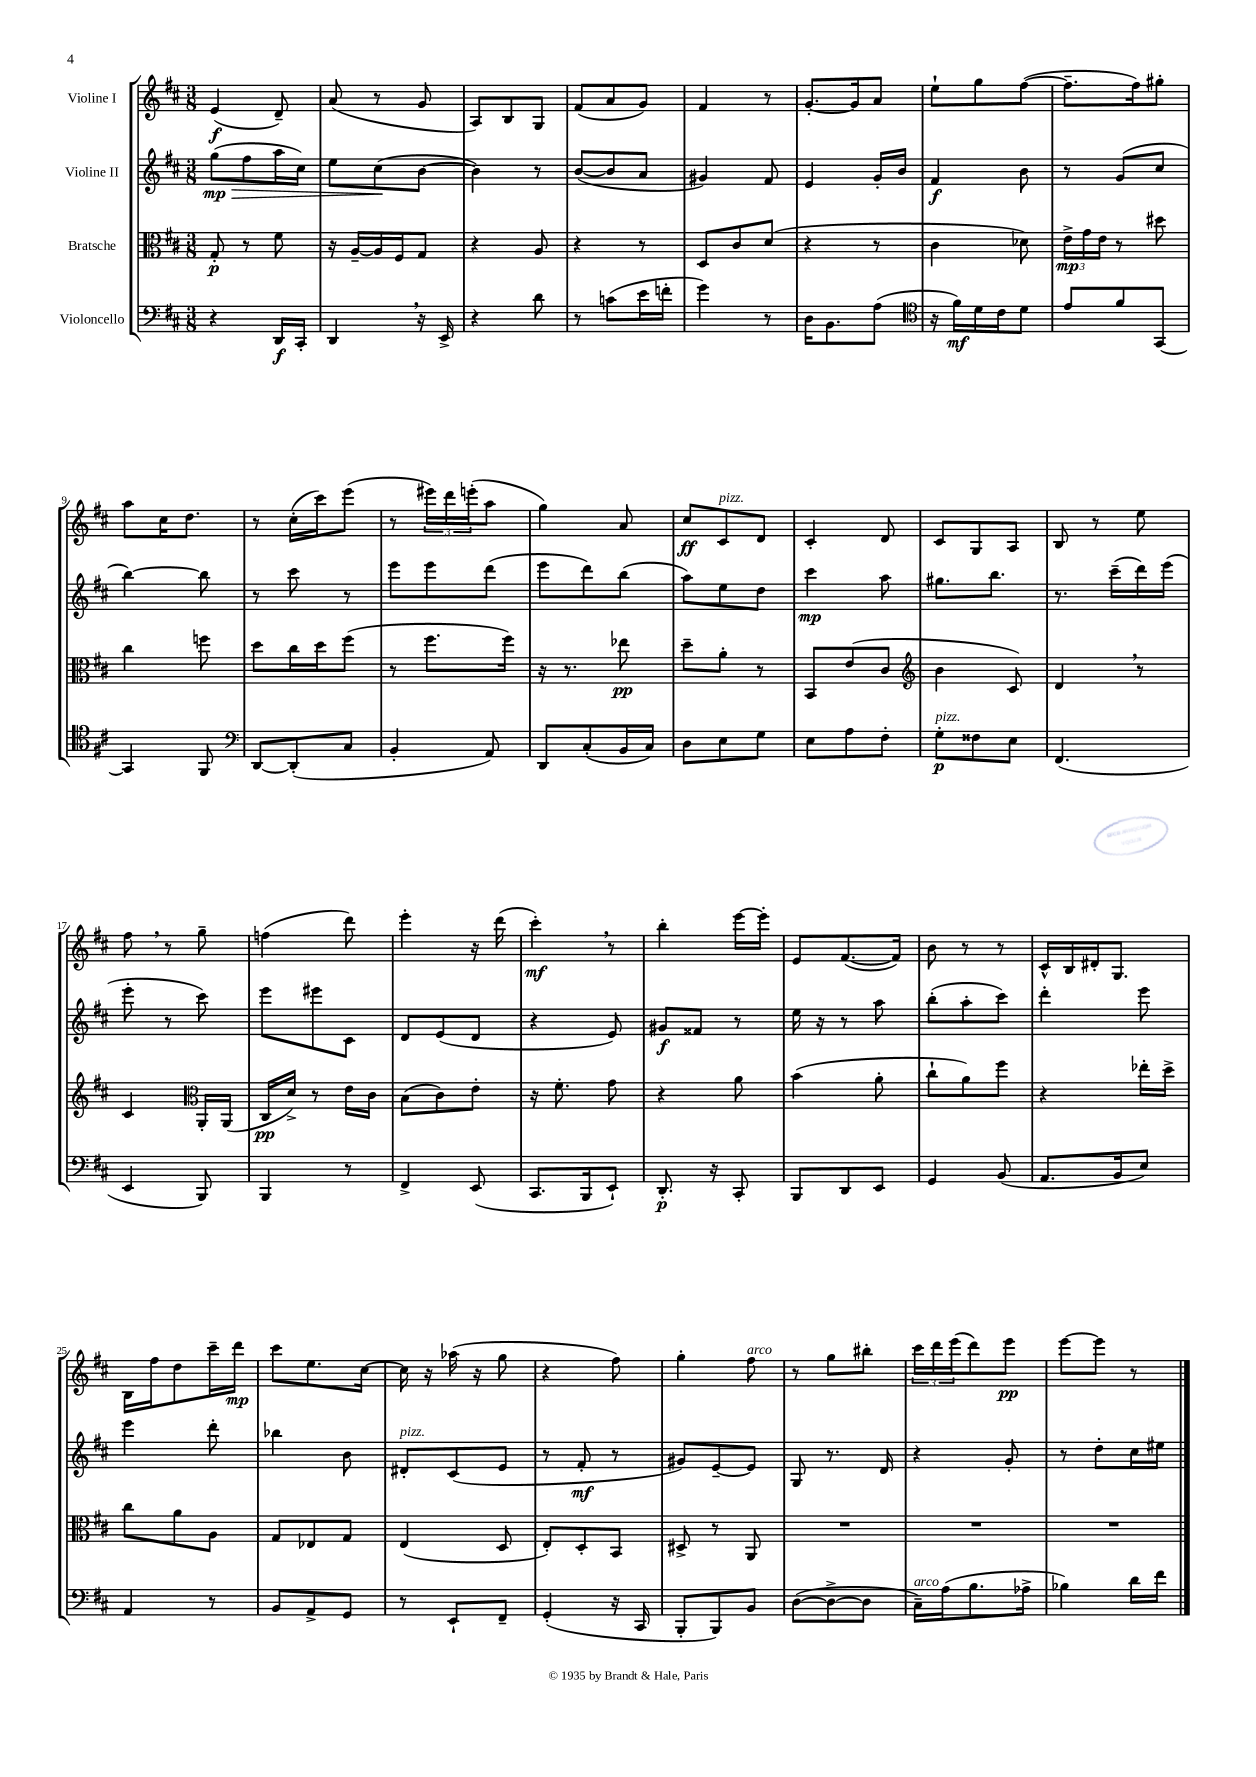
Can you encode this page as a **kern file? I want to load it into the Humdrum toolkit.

**kern	**dynam	**kern	**dynam	**kern	**dynam	**kern	**dynam
*part4	*part4	*part3	*part3	*part2	*part2	*part1	*part1
*staff4	*staff4	*staff3	*staff3	*staff2	*staff2	*staff1	*staff1
*I"Violoncello	*	*I"Bratsche	*	*I"Violine II	*	*I"Violine I	*
*clefF4	*	*clefC3	*	*clefG2	*	*clefG2	*
*k[f#c#]	*	*k[f#c#]	*	*k[f#c#]	*	*k[f#c#]	*
*M3/8	*	*M3/8	*	*M3/8	*	*M3/8	*
=1	=1	=1	=1	=1	=1	=1	=1
!	!	!	!	!	!LO:HP:b	!	!
4r	.	8G'/	p	(8gg\L	> mp	(4e/	f
.	.	8r	.	8ff#\	.	.	.
16DD/LL	f	8f#\	.	16aa\L	.	8d~/)	.
16CC#'/JJ	.	.	.	16cc#\JJ)	.	.	.
=2	=2	=2	=2	=2	=2	=2	=2
4DD,/	.	16r	.	8ee\L	.	(8a/	.
.	.	[16A~/LL	.	.	.	.	.
.	.	16A/]	.	(8cc#\	.	8r	.
.	.	16F#/J	.	.	.	.	.
16r	.	8G/J	.	[8b\J	]	8g/	.
16EE^/	.	.	.	.	.	.	.
=3	=3	=3	=3	=3	=3	=3	=3
4r	.	4r	.	4b\])	.	8A/L)	.
.	.	.	.	.	.	8B/	.
8d\	.	8A/	.	8r	.	8G/J	.
=4	=4	=4	=4	=4	=4	=4	=4
8r	.	4r	.	([8b/L	.	(8f#/L	.
(8cn\L	.	.	.	8b/]	.	8a/	.
16e\L	.	8r	.	8a/J	.	8g/J)	.
16fn'\JJ	.	.	.	.	.	.	.
=5	=5	=5	=5	=5	=5	=5	=5
4g\)	.	8D/L	.	4g#X/)	.	4f#/	.
.	.	8c#/	.	.	.	.	.
8r	.	(8d/J	.	8f#/	.	8r	.
=6	=6	=6	=6	=6	=6	=6	=6
16D\KL	.	4r	.	4e/	.	[8.g'/L	.
8.BB\	.	.	.	.	.	.	.
.	.	.	.	.	.	16g/k]	.
(8A\J	.	8r	.	16g'/LL	.	8a/J	.
.	.	.	.	16b/JJ	.	.	.
=7	=7	=7	=7	=7	=7	=7	=7
*clefC4	*	*	*	*	*	*	*
16r	.	4c#\	.	4f#/	f	8ee`\L	.
16f#\LL)	mf	.	.	.	.	.	.
16d\	.	.	.	.	.	8gg\	.
16c#\J	.	.	.	.	.	.	.
8d\J	.	8d-X\)	.	8b\	.	([8ff#\J	.
=8	=8	=8	=8	=8	=8	=8	=8
8e/L	.	24e^\LL	mp	8r	.	8.ff#~\L]	.
.	.	24g\	.	.	.	.	.
.	.	24e\JJ	.	.	.	.	.
8f#/	.	8r	.	(8g/L	.	.	.
.	.	.	.	.	.	16ff#\k)	.
[8GG/J	.	8dd#X\	.	8cc#/J	.	8gg#X'\J	.
!!LO:LB:g=z
=9	=9	=9	=9	=9	=9	=9	=9
4GG/]	.	4cc#\	.	[4bb\)	.	8aa\L	.
.	.	.	.	.	.	16cc#\K	.
.	.	.	.	.	.	8.dd\J	.
8FF#/	.	8ffn\	.	8bb\]	.	.	.
=10	=10	=10	=10	=10	=10	=10	=10
*clefF4	*	*	*	*	*	*	*
[8DD/L	.	8dd\L	.	8r	.	8r	.
(8DD'/]	.	16cc#\L	.	8ccc#\	.	(16cc#'\LL	.
.	.	16dd\J	.	.	.	16ccc#\J)	.
8C#/J	.	(8ff#\J	.	8r	.	(8eee\J	.
=11	=11	=11	=11	=11	=11	=11	=11
4BB'/	.	8r	.	8eee\L	.	8r	.
.	.	8.ff#\L	.	8eee\	.	24eee#X\LL)	.
.	.	.	.	.	.	24ddd\	.
.	.	.	.	.	.	(24eeen'\J	.
8AA/)	.	.	.	(8ddd\J	.	8aa\J	.
.	.	16ff#\Jk)	.	.	.	.	.
=12	=12	=12	=12	=12	=12	=12	=12
8DD/L	.	16r	.	8eee\L	.	4gg\)	.
.	.	8.r	.	.	.	.	.
(8C#'/	.	.	.	8ddd\)	.	.	.
16BB/L	.	8ee-X\	pp	(8bb\J	.	8a/	.
16C#/JJ)	.	.	.	.	.	.	.
=13	=13	=13	=13	=13	=13	=13	=13
8D\L	.	8dd~\L	.	8aa\L)	.	8cc#/L	ff
!	!	!	!	!	!	!LO:TX:a:i:t=pizz.	!
8E\	.	8a'\J	.	8ee\	.	8c#/	.
8G\J	.	8r	.	8dd\J	.	8d/J	.
=14	=14	=14	=14	=14	=14	=14	=14
8E\L	.	8BB/L	.	4ccc#\	mp	4c#'/	.
8A\	.	(8e/	.	.	.	.	.
8F#'\J	.	8c#/J	.	8aa\	.	8d/	.
=15	=15	=15	=15	=15	=15	=15	=15
*	*	*clefG2	*	*	*	*	*
!LO:TX:a:i:t=pizz.	!	!	!	!	!	!	!
8G'\L	p	4b\	.	8.gg#X\L	.	8c#/L	.
8F##X\	.	.	.	.	.	8G/	.
.	.	.	.	8.bb\J	.	.	.
8E\J	.	8c#/)	.	.	.	8A/J	.
=16	=16	=16	=16	=16	=16	=16	=16
(4.FF#/	.	4d,/	.	8.r	.	8B/	.
.	.	.	.	.	.	8r	.
.	.	.	.	(16ccc#~\LL	.	.	.
.	.	8r	.	16ddd\)	.	8ee\	.
.	.	.	.	(16eee\JJ	.	.	.
!!LO:LB:g=z
=17	=17	=17	=17	=17	=17	=17	=17
4EE/	.	4c#/	.	8eee'\	.	8ff#,\	.
.	.	.	.	8r	.	8r	.
*	*	*clefC3	*	*	*	*	*
8BBB/)	.	16AA'/LL	.	8ccc#\)	.	8gg~\	.
.	.	(16AA/JJ	.	.	.	.	.
=18	=18	=18	=18	=18	=18	=18	=18
4BBB/	.	16C#/LL	pp	8eee\L	.	(4ffn\	.
.	.	16d^/JJ)	.	.	.	.	.
.	.	8r	.	8eee#X\	.	.	.
8r	.	16e\LL	.	8c#\J	.	8ddd\)	.
.	.	16c#\JJ	.	.	.	.	.
=19	=19	=19	=19	=19	=19	=19	=19
4FF#^/	.	(8B\L	.	8d/L	.	4eee'\	.
.	.	8c#\)	.	(8e/	.	.	.
(8EE/	.	8e'\J	.	8d/J	.	16r	.
.	.	.	.	.	.	(16ddd\	.
=20	=20	=20	=20	=20	=20	=20	=20
8.CC#/L	.	16r	.	4r	.	4ccc#',\)	mf
.	.	8.f#'\	.	.	.	.	.
16BBB/k	.	.	.	.	.	.	.
8EE`/J)	.	8g\	.	8e/)	.	8r	.
=21	=21	=21	=21	=21	=21	=21	=21
8.DD'/	p	4r	.	8g#X/L	f	4bb'\	.
.	.	.	.	8f##X/J	.	.	.
16r	.	.	.	.	.	.	.
8CC#'/	.	8a\	.	8r	.	[16eee\LL	.
.	.	.	.	.	.	16eee'\JJ]	.
=22	=22	=22	=22	=22	=22	=22	=22
8BBB/L	.	(4b\	.	16ee\	.	8e/L	.
.	.	.	.	16r	.	.	.
8DD/	.	.	.	8r	.	([8.f#/	.
8EE/J	.	8a'\	.	8aa\	.	.	.
.	.	.	.	.	.	16f#/Jk])	.
=23	=23	=23	=23	=23	=23	=23	=23
4GG/	.	8cc#`\L	.	(8bb'\L	.	8b\	.
.	.	8a\)	.	8aa'\	.	8r	.
(8BB/	.	8ff#\J	.	8ccc#\J)	.	8r	.
=24	=24	=24	=24	=24	=24	=24	=24
8.AA/L	.	4r	.	4ddd'\	.	16c#^^/LL	.
.	.	.	.	.	.	16B/	.
.	.	.	.	.	.	16d#X'/J	.
16BB/k	.	.	.	.	.	8.G/J	.
8E/J)	.	16ee-X'\LL	.	8eee\	.	.	.
.	.	16dd^\JJ	.	.	.	.	.
!!LO:LB:g=z
=25	=25	=25	=25	=25	=25	=25	=25
4AA/	.	8cc#\L	.	4eee\	.	16B\LL	.
.	.	.	.	.	.	16ff#\J	.
.	.	8a\	.	.	.	8dd\	.
8r	.	8A\J	.	8ddd'\	.	16ccc#~\L	.
.	.	.	.	.	.	16ddd\JJ	mp
=26	=26	=26	=26	=26	=26	=26	=26
8BB/L	.	8G/L	.	4bb-X\	.	8ccc#\L	.
8AA^/	.	8E-X/	.	.	.	8.ee\	.
8GG/J	.	8G/J	.	8b\	.	.	.
.	.	.	.	.	.	[16cc#\Jk	.
=27	=27	=27	=27	=27	=27	=27	=27
!	!	!	!	!LO:TX:a:i:t=pizz.	!	!	!
8r	.	(4E/	.	8d#X'/L	.	16cc#\]	.
.	.	.	.	.	.	16r	.
8EE`/L	.	.	.	(8c#/	.	(16aa-X\	.
.	.	.	.	.	.	16r	.
8FF#~/J	.	8D/	.	8e/J	.	8gg\	.
=28	=28	=28	=28	=28	=28	=28	=28
(4GG'/	.	8E'/L)	.	8r	.	4r	.
.	.	8D'/	.	8f#'/	mf	.	.
16r	.	8BB/J	.	8r	.	8ff#\)	.
16CC#/	.	.	.	.	.	.	.
=29	=29	=29	=29	=29	=29	=29	=29
8BBB'/L	.	8D#X^/	.	8g#X/L)	.	4gg'\	.
8BBB/)	.	8r	.	[8e~/	.	.	.
!	!	!	!	!	!	!LO:TX:a:i:t=arco	!
8BB/J	.	8AA/	.	8e/J]	.	8ff#\	.
=30	=30	=30	=30	=30	=30	=30	=30
([8D\L	.	4.r	.	8G/	.	8r	.
8D^\_	.	.	.	8.r	.	8gg\L	.
8D\J]	.	.	.	.	.	8bb#X'\J	.
.	.	.	.	16d/	.	.	.
=31	=31	=31	=31	=31	=31	=31	=31
!LO:TX:a:i:t=arco	!	!	!	!	!	!	!
16C#~\LL)	.	4.r	.	4r	.	24ccc#\LL	.
.	.	.	.	.	.	24ddd\	.
(16A\J	.	.	.	.	.	.	.
.	.	.	.	.	.	(24eee\J	.
8.B\	.	.	.	.	.	8ddd\)	.
.	.	.	.	8g'/	.	8eee\J	pp
16A-X^\Jk	.	.	.	.	.	.	.
=32	=32	=32	=32	=32	=32	=32	=32
4B-X\)	.	4.r	.	8r	.	[8eee\L	.
.	.	.	.	8dd'\L	.	8eee\J]	.
16d\LL	.	.	.	16cc#\L	.	8r	.
16f#\JJ	.	.	.	16ee#X\JJ	.	.	.
==	==	==	==	==	==	==	==
*-	*-	*-	*-	*-	*-	*-	*-
